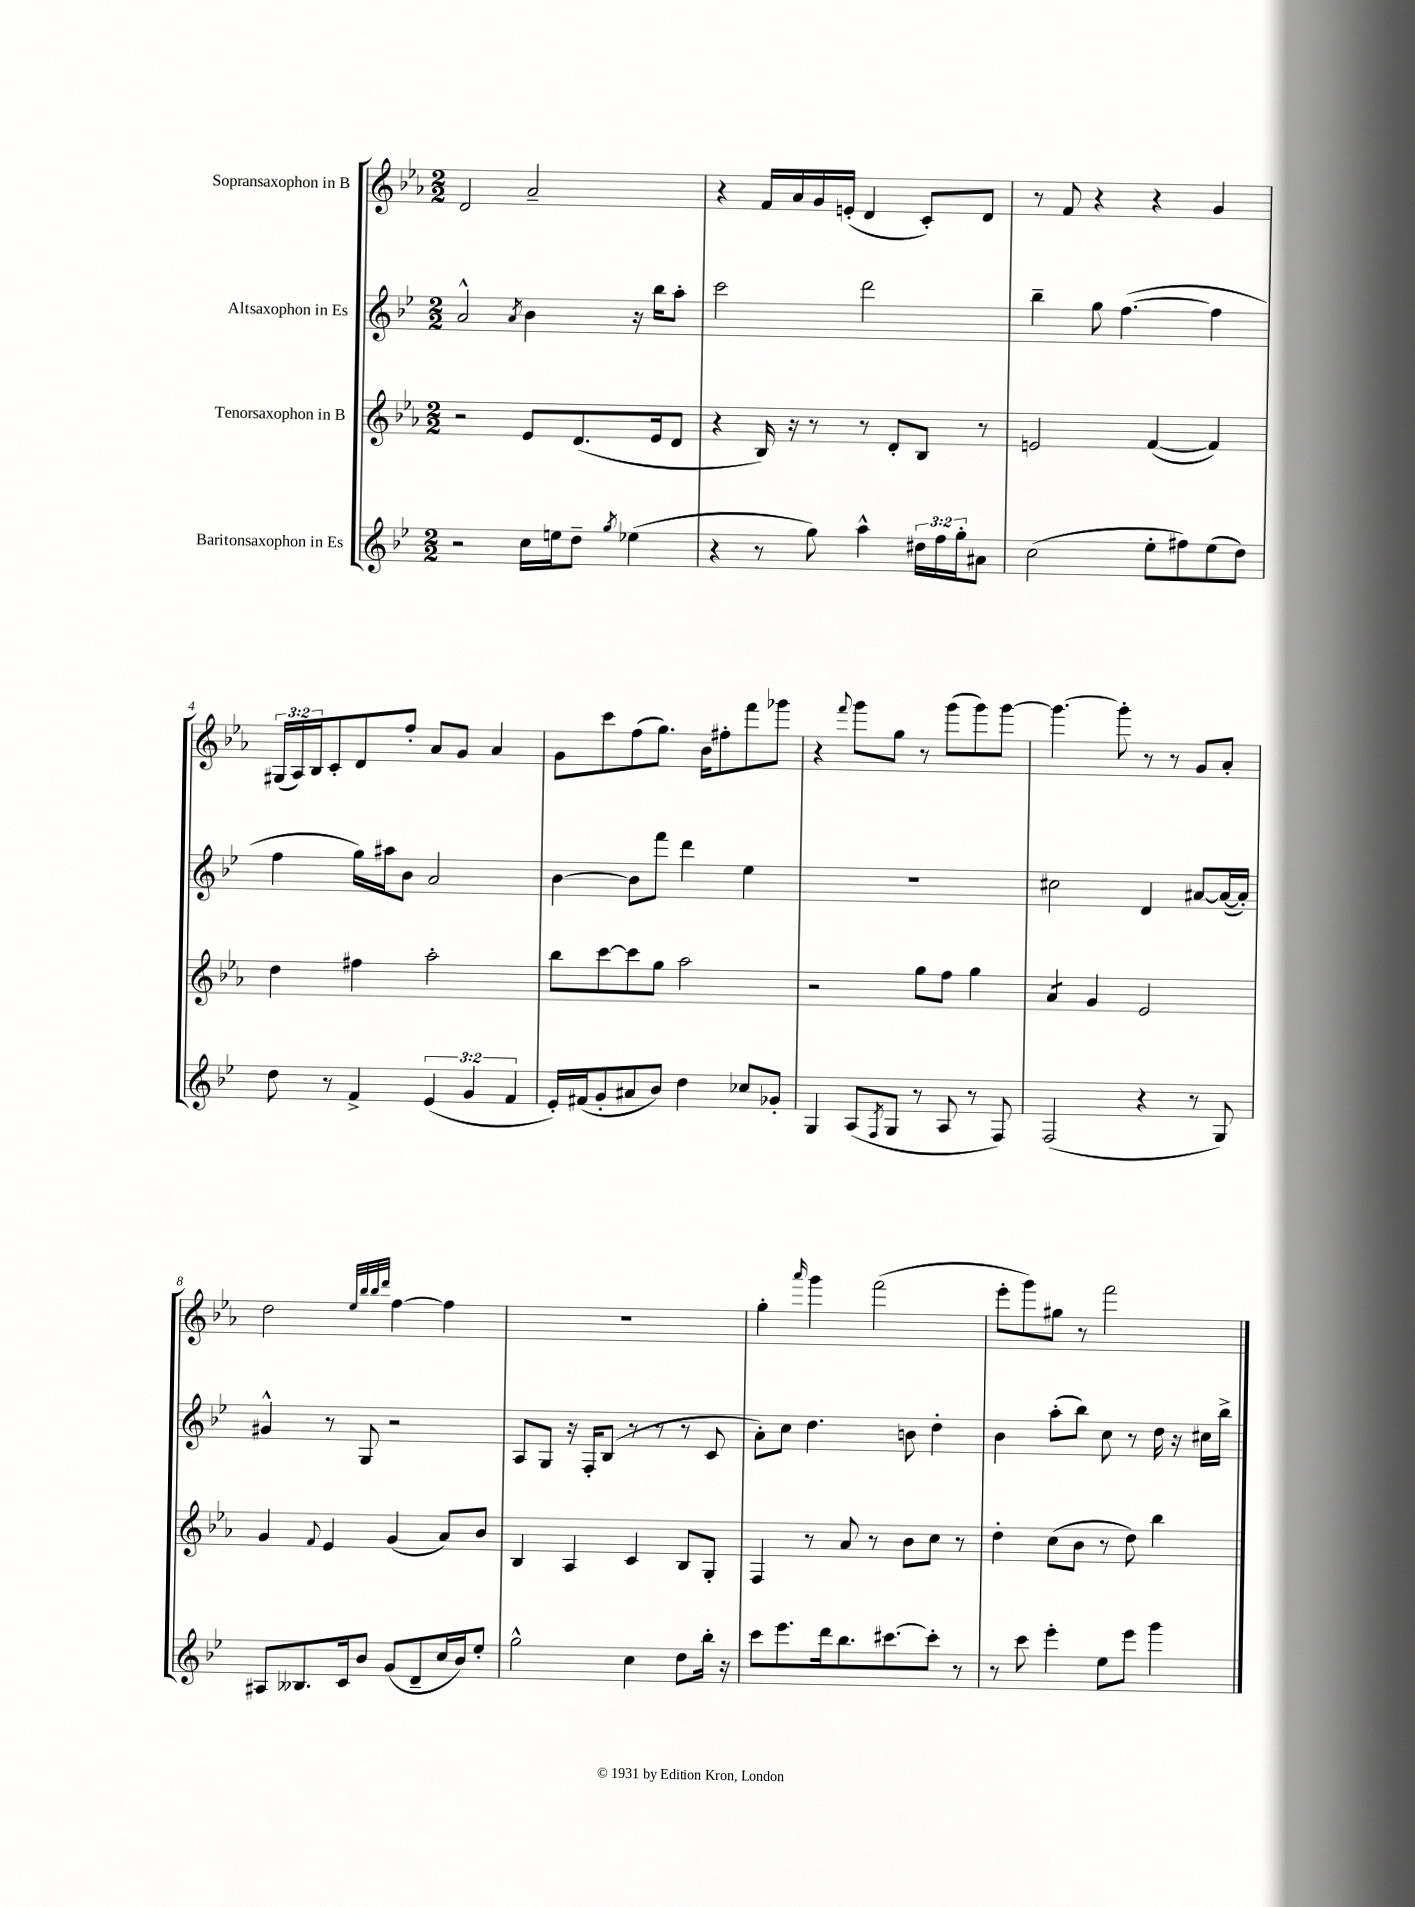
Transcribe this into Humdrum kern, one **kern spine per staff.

**kern	**kern	**kern	**kern
*staff4	*staff3	*staff2	*staff1
*clefG2	*clefG2	*clefG2	*clefG2
*k[b-e-]	*k[b-e-a-]	*k[b-e-]	*k[b-e-a-]
*M2/2	*M2/2	*M2/2	*M2/2
2r	2r	2a^^	2d
.	.	8qa	.
16cc	8e-	4b-	2a-~
16ee	.	.	.
8dd~	(8.d	.	.
8qgg	.	.	.
(4ee-	.	16r	.
.	16e-	16bb-	.
.	8d	8aa'	.
=	=	=	=
4r	4r	2ccc	4r
8r	16B-)	.	16f
.	16r	.	16a-
8gg)	8r	.	16g
.	.	.	(16e'
4aa^^	8r	2ddd	4d
.	8d'	.	.
24dd#	8B-	.	8c')
24ff	.	.	.
24gg'	.	.	.
8a#	8r	.	8d
=	=	=	=
(2cc	2e	4bb-~	8r
.	.	.	8f
.	.	8gg	4r
.	.	([4.ff	.
8ee-'	([4f	.	4r
8ff#)	.	.	.
(8ee-	4f])	4ff]	4g
8dd)	.	.	.
=	=	=	=
8dd	4dd	4ff	(24G#
.	.	.	24A-)
.	.	.	24B-
8r	.	.	8c'
4f^	4ff#	16gg)	8d
.	.	16aa#	.
.	.	8b-	8ff'
(6e-	2aa-'	2a	8a-
.	.	.	8g
6g	.	.	.
.	.	.	4a-
6f	.	.	.
=	=	=	=
16e-')	8bb-	[4b-	8g
(16f#	.	.	.
8g'	[8ccc	.	8ccc
8a#	8ccc]	8b-]	(8ff
8b-)	8gg	8fff	8.gg)
4dd	2aa-	4ddd	.
.	.	.	16b-
.	.	.	8ff#'
8cc-	.	4ee-	8fff
8g-'	.	.	8ggg-
=	=	=	=
4G	2r	1r	4r
.	.	.	8qqfff
(8A	.	.	8ggg
8qF	.	.	.
8G	.	.	8gg
8r	8gg	.	8r
8A	8ff	.	(8ggg
8r	4gg	.	8ggg)
8F)	.	.	[8ggg
=	=	=	=
(2F	4a-	2cc#	4.ggg_
.	4g	.	.
.	.	.	8ggg']
4r	2e-	4d	8r
.	.	.	8r
8r	.	[8a#	8g
8G)	.	(16a#_	8a-'
.	.	16a#'])	.
=	=	=	=
8A#	4g	4g#^^	2dd
8.B--	.	.	.
.	8qqf	.	.
.	4e-	8r	.
16c	.	.	.
8b-	.	8G	.
.	.	.	32qqee-
.	.	.	32qqbb-
.	.	.	32qqbb-
.	.	.	32qqddd
(8g	(4g	2r	[4ff
8d~	.	.	.
16cc	8a-)	.	4ff]
16b-)	.	.	.
8ee-'	8b-	.	.
=	=	=	=
2gg^^	4B-	8A	1r
.	.	8G	.
.	4A-	16r	.
.	.	16F'	.
.	.	(8B-	.
4cc	4c	8r	.
.	.	8r	.
8dd	8B-	8r	.
16bb-'	8G'	8c	.
16r	.	.	.
=	=	=	=
8ccc	4F	8a')	4gg'
8.eee-	.	8cc	.
.	.	.	16qqaaa-
.	8r	4.dd	4ggg
16ddd	.	.	.
8.bb-	8a-	.	.
.	8r	.	(2fff
[8.ccc#	.	.	.
.	8b-	8b	.
8ccc#']	8cc	4dd'	.
8r	8r	.	.
=	=	=	=
8r	4dd'	4b-	8eee-'
8ccc	.	.	8ggg)
4eee-'	(8cc	(8aa'	8gg#
.	8b-	8bb-)	8r
8ee-	8r	8cc	2fff
8eee-	8dd)	8r	.
4ggg	4bb-	16dd	.
.	.	16r	.
.	.	16cc#	.
.	.	16bb-^	.
==	==	==	==
*-	*-	*-	*-
